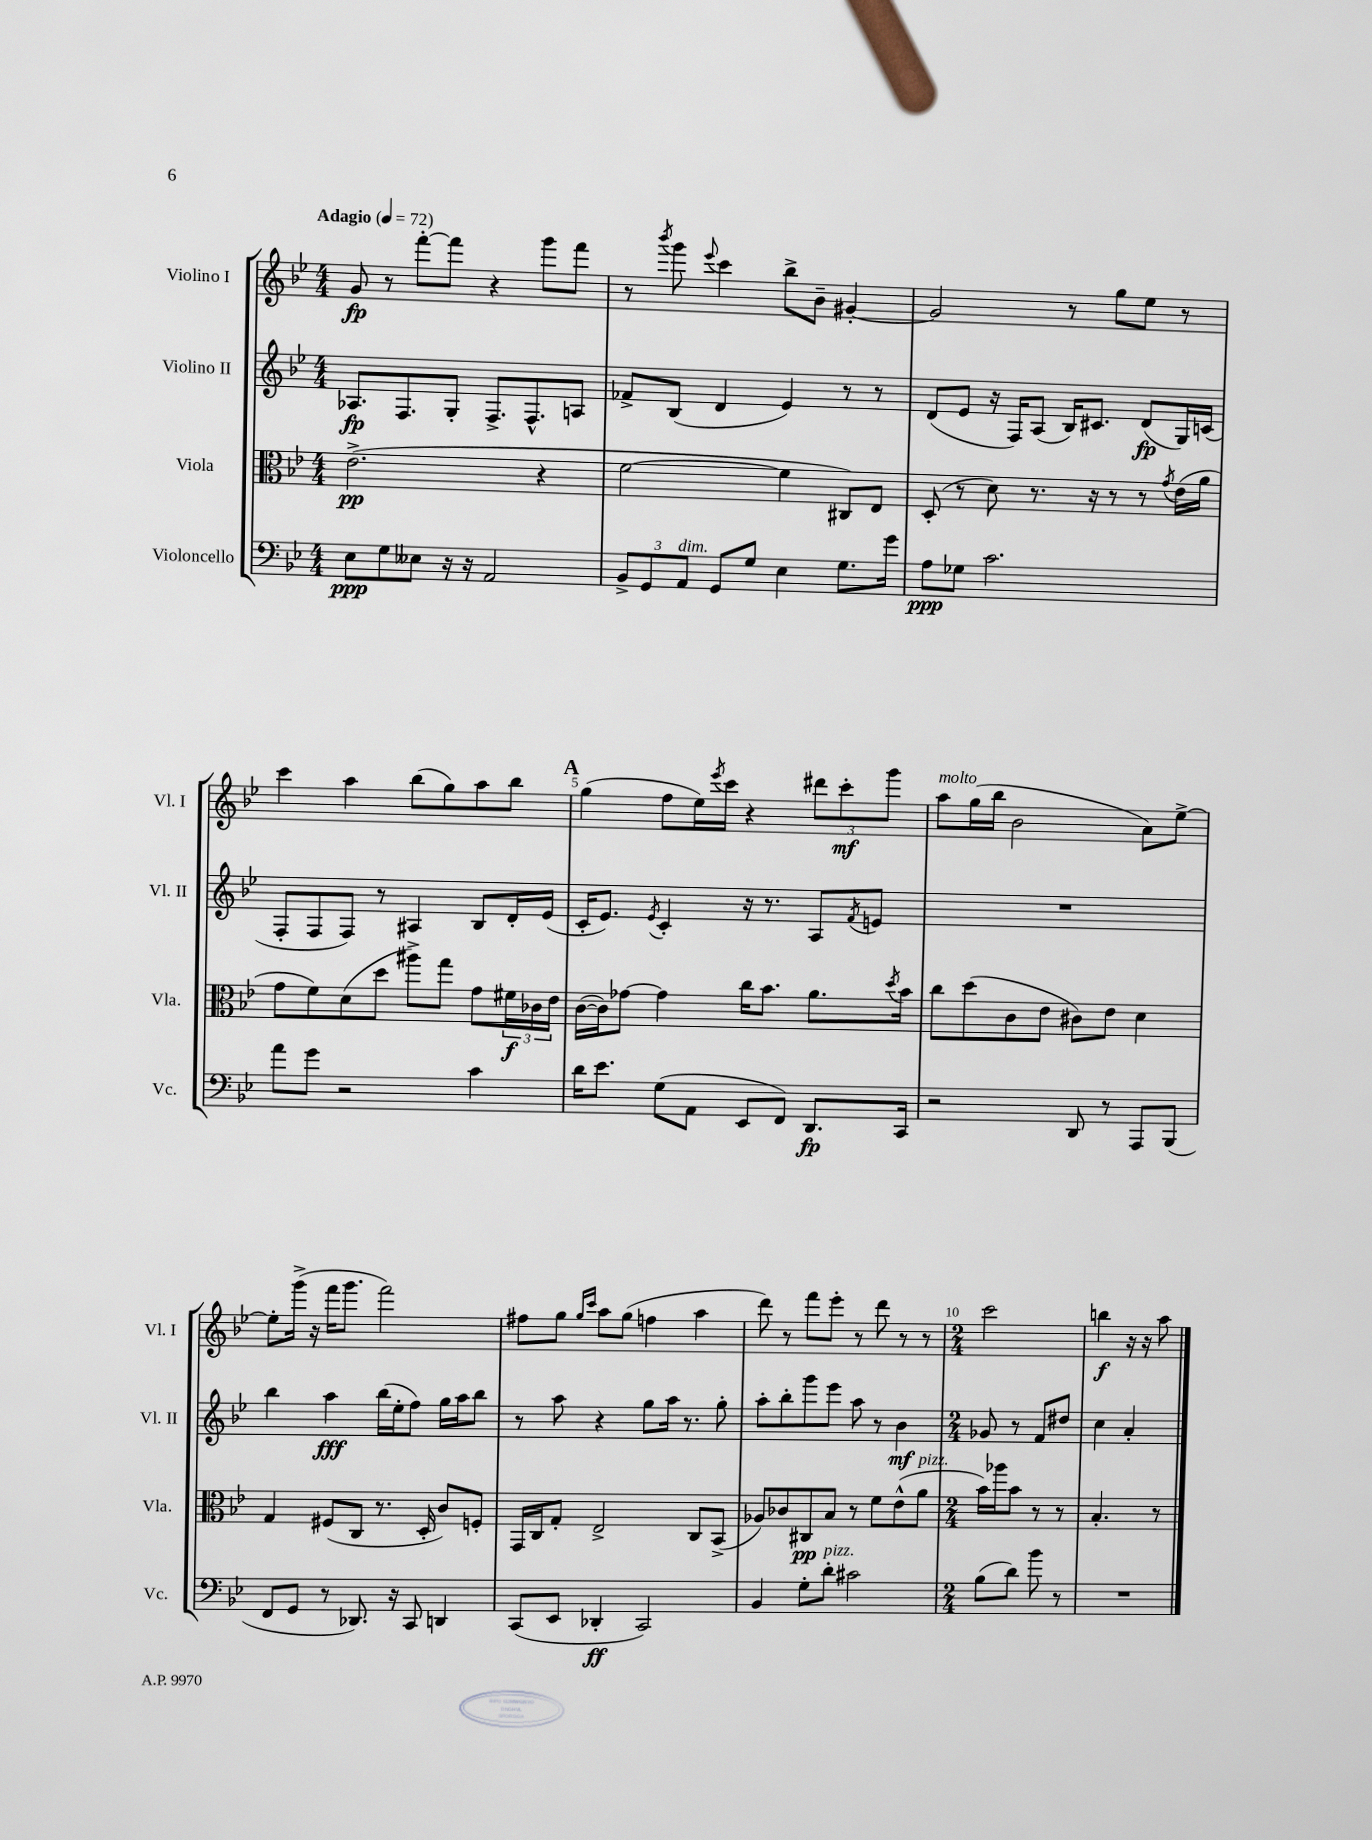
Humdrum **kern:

**kern	**kern	**kern	**kern
*staff4	*staff3	*staff2	*staff1
*clefF4	*clefC3	*clefG2	*clefG2
*k[b-e-]	*k[b-e-]	*k[b-e-]	*k[b-e-]
*M4/4	*M4/4	*M4/4	*M4/4
*MM72	*MM72	*MM72	*MM72
8E-\L	(2.e-^\	8.A-/L	8g/
8G\	.	.	8r
.	.	8.F/	.
8E--\J	.	.	[8fff'\L
16r	.	8G'/J	8fff\]J
16r	.	.	.
2AA/	.	8.F^/L	4r
.	.	8.F^^/	.
.	4r	.	8ggg\L
.	.	8A/J	8fff\J
=	=	=	=
12BB-^/L	[2f\	8f-^/L	8r
12GG/	.	.	.
.	.	.	8qbbb-/
.	.	(8B-/J	8ggg\
12AA/J	.	.	.
.	.	.	8qqeee-/
8GG/L	.	4d/	4ccc\
8G/J	.	.	.
4E-\	4f\]	4e-/)	8bb-^\L
.	.	.	8b-~\J
8.G\L	8C#/L)	8r	[4g#'/
.	8E-/J	8r	.
16g\Jk	.	.	.
=	=	=	=
8A\L	(8D'/	(8d/L	2g#/]
8G-\J	8r	8e-/J	.
2.c\	8d\)	16r	.
.	.	16F/LK)	.
.	8.r	(8A/J	.
.	.	16B-/LK)	8r
.	16r	8.c#/J	.
.	8r	.	8gg\L
.	8r	(8d/L	8ee-\J
.	8qg/	.	.
.	(16e-\LL	16G/L)	8r
.	16a\JJ	(16c/JJ	.
=	=	=	=
8a\L	8g\L	8F'/L	4ccc\
8g\J	8f\)	8F/	.
2r	(8d\	8F/J)	4aa\
.	8dd\J	8r	.
.	8aa#^\L)	4A#/	(8bb-\L
.	8gg\J	.	8gg\)
4c\	8g\L	8B-/L	8aa\
.	24f#\L	16d'/L	8bb-\J
.	24c-\	.	.
.	.	(16e-/JJ	.
.	24e-\JJ	.	.
=	=	=	=
16d\LK	([16c\LL	16c'/LK	(4gg\
8.e-\J	16c\]J)	8.e-/J)	.
.	[8g-\J	.	.
.	.	8qe-/	.
(8G\L	4g-\]	4c'/	8ff\L
8AA\J	.	.	16ee-\L)
.	.	.	8qeee-/
.	.	.	16ccc\JJ
8EE-/L	16cc\LK	16r	4r
.	8.b-\J	8.r	.
8FF/J)	.	.	.
8.DD/L	8.a\L	8A/L	12ddd#\L
.	.	.	12ccc'\
.	.	8qf/	.
.	.	8e/J	.
.	.	.	12ggg\J
.	8qdd/	.	.
16CC/Jk	16b-\Jk	.	.
=	=	=	=
2r	8cc\L	1r	8aa\L
.	(8dd\	.	(16gg\L
.	.	.	16bb-\JJ
.	8c\	.	2b-\
.	8e-\J	.	.
8DD/	8c#\L)	.	.
8r	8e-\J	.	.
8AAA/L	4d\	.	8a\L)
(8BBB-/J	.	.	[8ee-^\J
=	=	=	=
8FF/L	4G/	4bb-\	8ee-'\]L
8GG/J	.	.	(16ggg^\Jk
.	.	.	16r
8r	(8F#/L	4aa\	16fff\LK
.	.	.	8.ggg\J
8.DD-/)	8C/J	.	.
.	8.r	(16bb-\LL	2fff\)
16r	.	16ee-'\J	.
8CC/	.	8ff\J)	.
.	16D'/	.	.
4DD/	8c/L)	16gg\LL	.
.	.	16aa\J	.
.	8F'/J	8bb-\J	.
=	=	=	=
(8CC/L	16GG/LL	8r	8ff#\L
.	16C/J	.	.
8EE-/J	8G'/J	8aa\	8gg\J
.	.	.	16qqgg/LL
.	.	.	16qqccc/JJ
4DD-'/	2E-^/	4r	8aa\L
.	.	.	(8gg\J
2CC/)	.	8gg\L	4ff\
.	.	16aa\Jk	.
.	.	8.r	.
.	8C/L	.	4aa\
.	(8BB-^/J	8gg'\	.
=	=	=	=
4BB-/	8A-/L)	8aa'\L	8ddd\)
.	8c-/	8bb-'\	8r
8G'\L	8C#/	8ggg\	8fff\L
8d'\J	8B-/J	8eee-\J	8eee-'\J
2c#\	8r	8aa\	8r
.	8f\L	8r	8ddd\
.	(8e-^^\	4b-\	8r
.	8a\J	.	8r
=	=	=	=
*M2/4	*M2/4	*M2/4	*M2/4
(8B-\L	16b-\LL)	8g-/	2ccc\
.	16aa-\J	.	.
8d\J)	8b-\J	8r	.
8b-\	8r	8f/L	.
8r	8r	8dd#/J	.
=	=	=	=
2r	4.B-'/	4cc\	4bb\
.	.	4a'/	16r
.	.	.	16r
.	8r	.	8aa\
==	==	==	==
*-	*-	*-	*-
